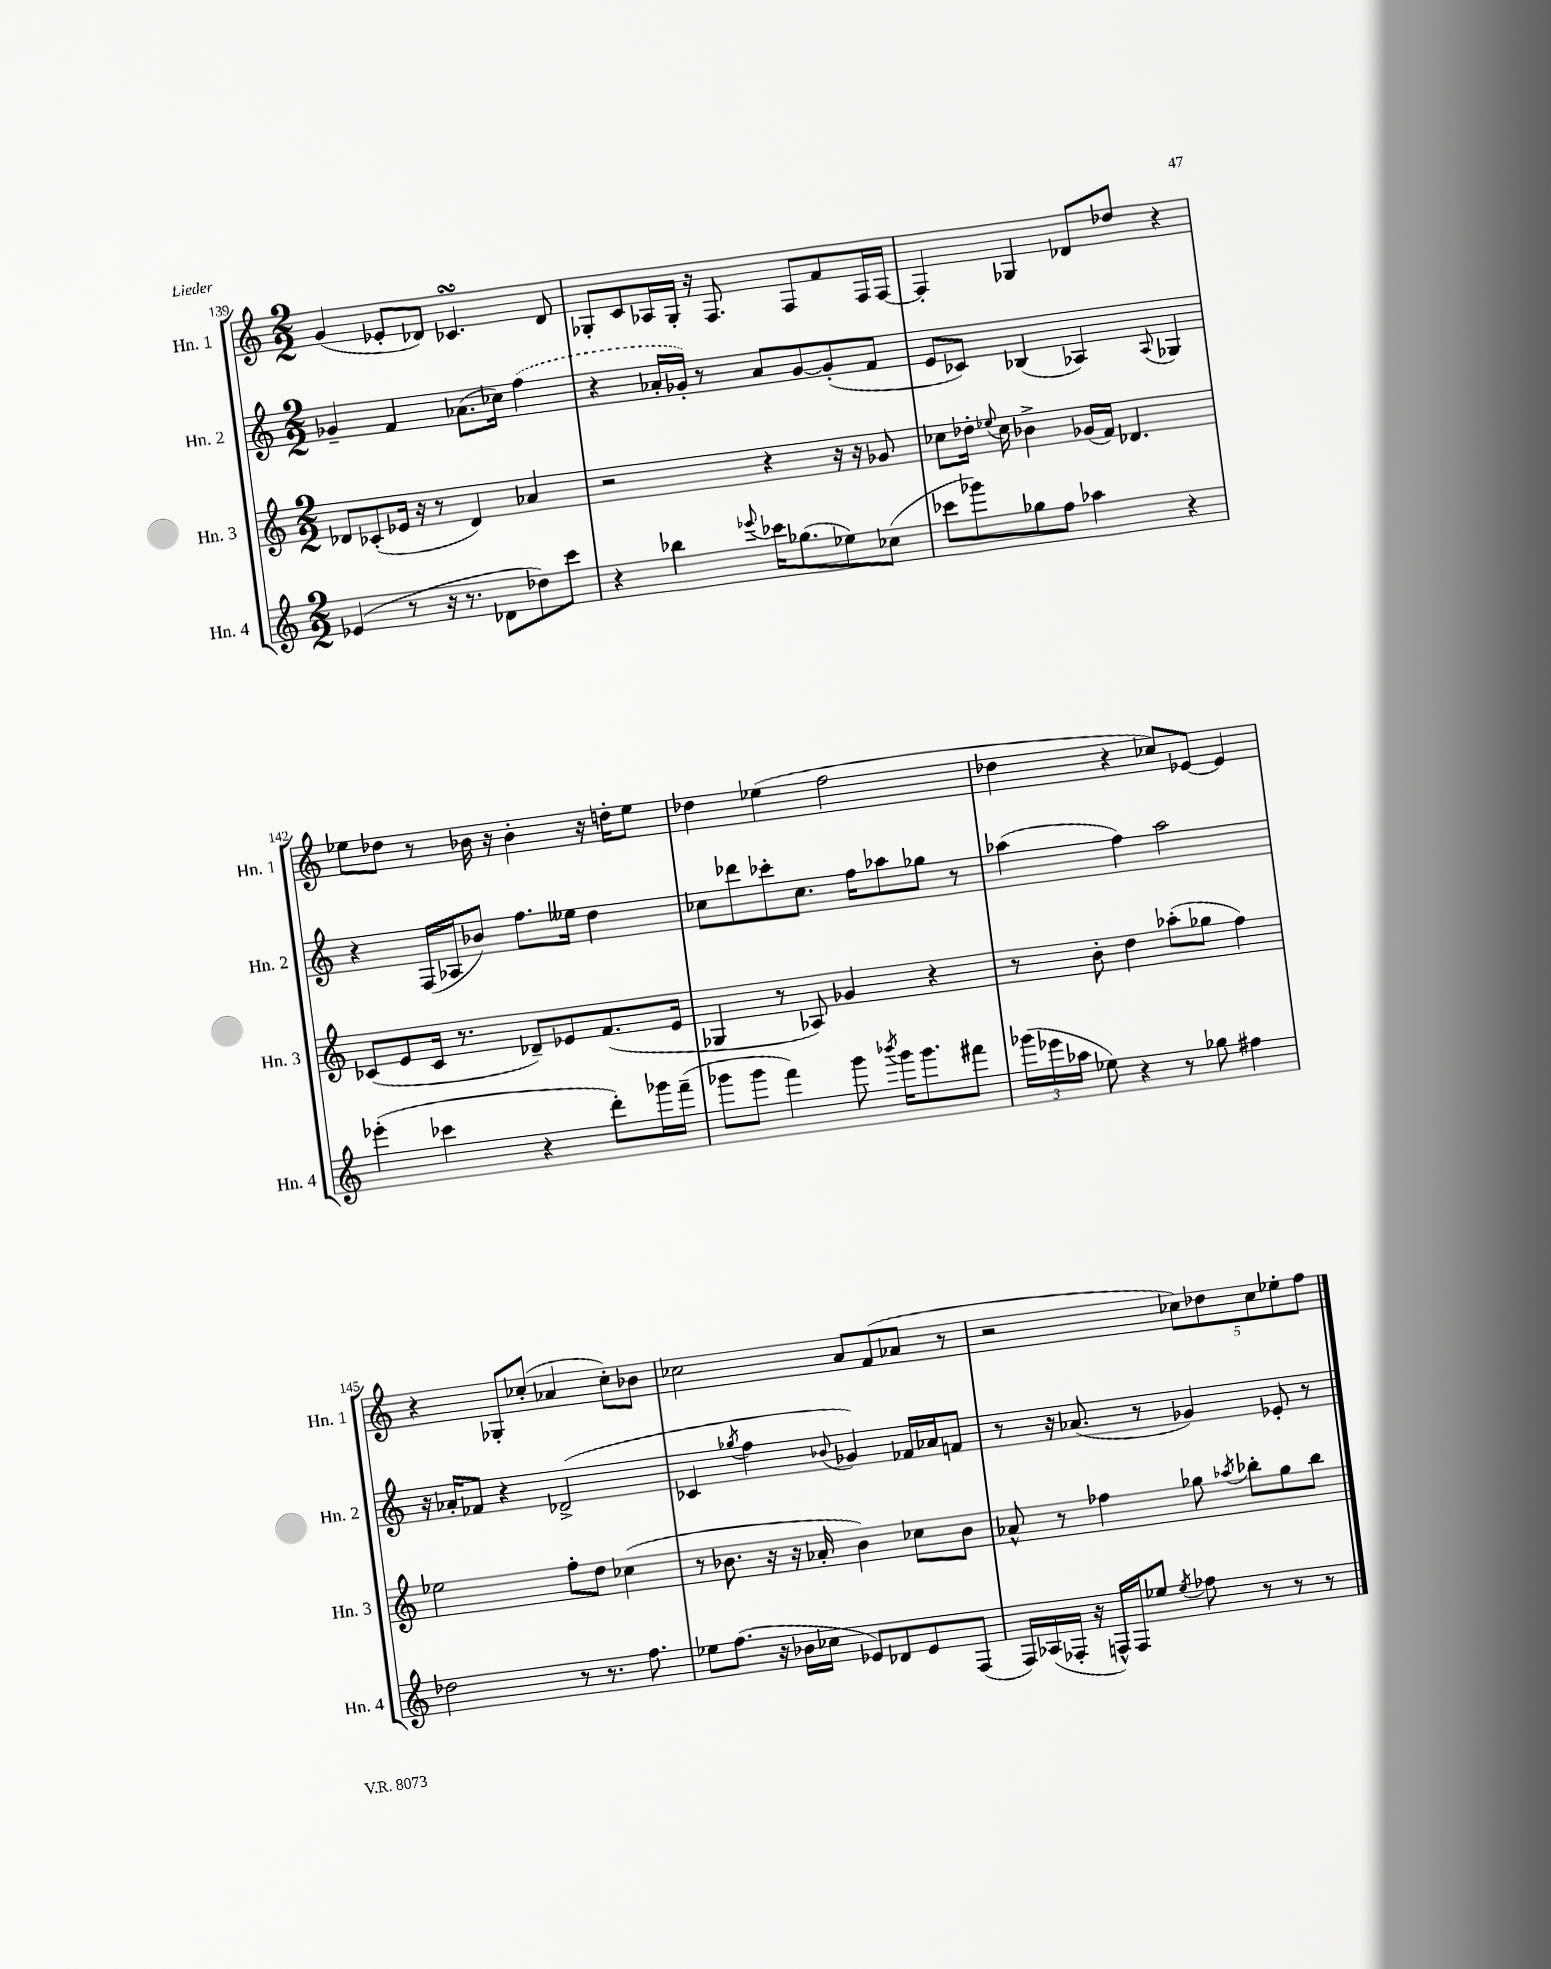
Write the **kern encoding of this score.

**kern	**kern	**kern	**kern
*staff4	*staff3	*staff2	*staff1
*clefG2	*clefG2	*clefG2	*clefG2
*k[]	*k[]	*k[]	*k[]
*M2/2	*M2/2	*M2/2	*M2/2
(4e-	8d-	4g-~	(4g
.	(8c-'	.	.
8r	16e-	4f	8e-'
.	16r	.	.
16r	8r	.	8d-)
8.r	.	.	.
.	4d-)	(8.a-	4.c-
8d-	.	.	.
.	.	16cc-)	.
8dd-)	4a-	(4ff	.
8ccc	.	.	8d-
=	=	=	=
4r	2r	4r	8G-'
.	.	.	8c
4bb-	.	16a-'	16A-
.	.	16g-')	16G-'
.	.	8r	16r
.	.	.	8.F
8qqeee-	.	.	.
16ccc-	4r	8a-	.
(8.gg-	.	.	.
.	.	[8g-	8F
8ee-)	16r	(8g-']	8f
.	16r	.	.
(8cc-	8g-	8f	16F
.	.	.	[16F
=	=	=	=
8ccc-	8cc-	8e	4F']
8ggg-)	16dd-'	8c-)	.
.	8qqee-	.	.
.	16cc-	.	.
8gg-	4b-^	(4B-	4G-
8ff	.	.	.
4aa-	(16g-	4A-)	8d-
.	16f)	.	.
.	4.d-	.	8dd-
.	.	8qqA-	.
4r	.	4G-	4r
=	=	=	=
(4eee-'	(8c-	4r	8ee-
.	8e	.	8dd-
4ccc-	16c-	(16F	8r
.	8.r	16A-	.
.	.	8b-)	16b-
.	.	.	16r
4r	8d-~)	8.ff	4b-'
.	8e-	.	.
.	.	16ee--	.
8ddd')	(8.f	4dd	16r
.	.	.	16dd'
16ggg-	.	.	8ee-
(16fff~	16e-	.	.
=	=	=	=
8ggg-	4G-	8cc-	4dd-
8ggg-	.	8ddd-	.
4fff)	8r	8ccc-'	(4ee-
.	8A-)	8.cc-	.
8ggg-	4g-	.	2ff
.	.	16ff	.
8qbbb-	.	.	.
16ggg-	.	8aa-	.
8.ggg-	.	.	.
.	4r	8gg-	.
8fff#	.	8r	.
=	=	=	=
(24ggg-	8r	(4aa-	4dd-
24eee-	.	.	.
24aa-	.	.	.
8ee-)	8b'	.	.
4r	4dd	4ff)	4r
8r	(8aa-'	2aa-	8cc-)
8gg-	8gg-	.	[8e-
4ff#	4ff)	.	4e-]
=	=	=	=
2dd-	2ee-	16r	4r
.	.	16a-'	.
.	.	8f-	.
.	.	4r	8G-'
.	.	.	(8cc-'
8r	8ff'	(2d-^	4a-
8.r	8dd	.	.
.	(4cc-	.	8cc-')
8.ff	.	.	.
.	.	.	8b-
=	=	=	=
8ee-	8r	4c-	2cc-
(8.ff	8.b-	.	.
.	.	8qgg-	.
.	.	4ff	.
16r	16r	.	.
16b-	16r	.	.
16cc-	16a-'	.	.
.	.	8qqb-	.
8e-)	4b-)	4g-)	8a
8d-	.	.	(8f
8e-	8cc-	16f-	8a-
.	.	16a-	.
(8F	8b-	8f	8r
=	=	=	=
16F)	8a-^^	8r	2r
(16A-	.	.	.
16F-'	8r	16r	.
16r	.	(8.a-	.
16F^^)	4ff-	.	.
16F	.	.	.
8ee-	.	8r	.
8qee-	.	.	.
8ff-	8gg-	4g-)	10cc-)
.	.	.	10dd-
.	8qaa-	.	.
8r	8bb-'	.	.
.	.	.	10cc-
8r	8gg-	8e-'	.
.	.	.	10ee-'
8r	8bb-	8r	.
.	.	.	10ff
==	==	==	==
*-	*-	*-	*-
